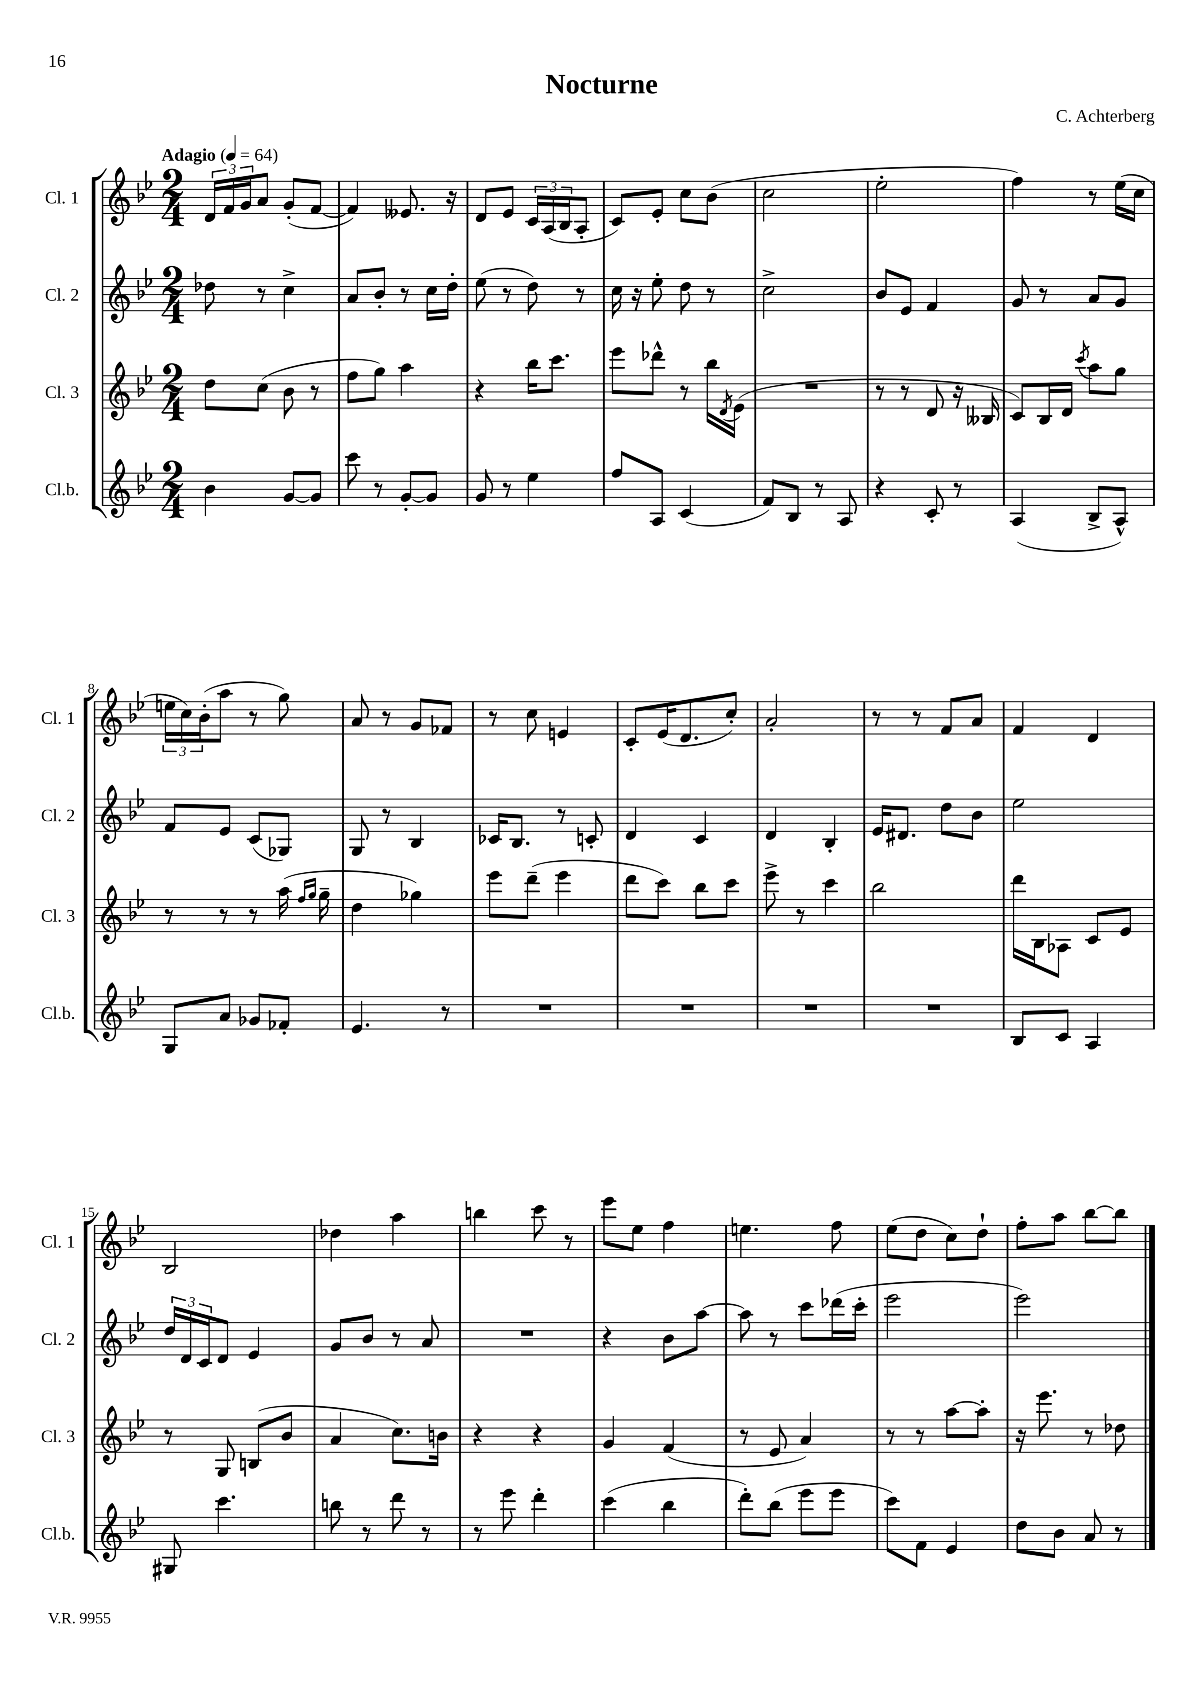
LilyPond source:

\header { title = "Nocturne" composer = "C. Achterberg" }
<<
\new StaffGroup <<
\new Staff = "s0" \with { instrumentName = "Cl. 1" shortInstrumentName = "Cl. 1" } {
    \clef treble \key bes \major \numericTimeSignature \time 2/4 \tempo "Adagio" 4 = 64
    \tuplet 3/2 { d'16 f'16 g'16 } a'8 g'8-.( f'8~ |
    f'4) eeses'8. r16 |
    d'8 ees'8 \tuplet 3/2 { c'16 a16( bes16 } a8-. |
    c'8) ees'8-. c''8 bes'8( |
    c''2 |
    ees''2-. |
    f''4) r8 ees''16( c''16 |
    \tuplet 3/2 { e''16 c''16) bes'16-.( } a''8 r8 g''8) |
    a'8 r8 g'8 fes'8 |
    r8 c''8 e'4 |
    c'8-. ees'16( d'8. c''8-.) |
    a'2-. |
    r8 r8 f'8 a'8 |
    f'4 d'4 |
    bes2 |
    des''4 a''4 |
    b''4 c'''8 r8 |
    ees'''8 ees''8 f''4 |
    e''4. f''8 |
    ees''8( d''8 c''8) d''8-! |
    f''8-. a''8 bes''8~ bes''8 \bar "|." |
}
\new Staff = "s1" \with { instrumentName = "Cl. 2" shortInstrumentName = "Cl. 2" } {
    \clef treble \key bes \major \numericTimeSignature \time 2/4
    des''8 r8 c''4-> |
    a'8 bes'8-. r8 c''16 d''16-. |
    ees''8( r8 d''8) r8 |
    c''16 r16 ees''8-. d''8 r8 |
    c''2-> |
    bes'8 ees'8 f'4 |
    g'8 r8 a'8 g'8 |
    f'8 ees'8 c'8( ges8) |
    g8 r8 bes4 |
    ces'16 bes8. r8 c'8-. |
    d'4 c'4 |
    d'4 bes4-. |
    ees'16 dis'8. d''8 bes'8 |
    ees''2 |
    \tuplet 3/2 { d''16 d'16 c'16 } d'8 ees'4 |
    g'8 bes'8 r8 a'8 |
    R2 |
    r4 bes'8 a''8~ |
    a''8 r8 c'''8 des'''16( c'''16-. |
    ees'''2 |
    ees'''2) \bar "|." |
}
\new Staff = "s2" \with { instrumentName = "Cl. 3" shortInstrumentName = "Cl. 3" } {
    \clef treble \key bes \major \numericTimeSignature \time 2/4
    d''8 c''8( bes'8 r8 |
    f''8 g''8) a''4 |
    r4 bes''16 c'''8. |
    ees'''8 des'''8-^ r8 bes''16 \acciaccatura { d'8 } ees'16( |
    R2 |
    r8 r8 d'8 r16 beses16 |
    c'8) bes16 d'16 \acciaccatura { c'''8 } a''8 g''8 |
    r8 r8 r8 a''16( \grace { f''16 g''16 } g''16-- |
    d''4 ges''4) |
    ees'''8 d'''8--( ees'''4 |
    d'''8 c'''8) bes''8 c'''8 |
    ees'''8-> r8 c'''4 |
    bes''2 |
    d'''16 bes16 aes8 c'8 ees'8 |
    r8 g8 b8( bes'8 |
    a'4 c''8.) b'16 |
    r4 r4 |
    g'4 f'4( |
    r8 ees'8 a'4) |
    r8 r8 a''8~ a''8-. |
    r16 ees'''8. r8 des''8 \bar "|." |
}
\new Staff = "s3" \with { instrumentName = "Cl.b." shortInstrumentName = "Cl.b." } {
    \clef treble \key bes \major \numericTimeSignature \time 2/4
    bes'4 g'8~ g'8 |
    c'''8 r8 g'8~-. g'8 |
    g'8 r8 ees''4 |
    f''8 a8 c'4( |
    f'8) bes8 r8 a8 |
    r4 c'8-. r8 |
    a4( bes8-> a8-^) |
    g8 a'8 ges'8 fes'8-. |
    ees'4. r8 |
    R2 |
    R2 |
    R2 |
    R2 |
    bes8 c'8 a4 |
    gis8 c'''4. |
    b''8 r8 d'''8 r8 |
    r8 ees'''8 d'''4-. |
    c'''4( bes''4 |
    d'''8-.) bes''8( ees'''8 ees'''8 |
    c'''8) f'8 ees'4 |
    d''8 bes'8 a'8 r8 \bar "|." |
}
>>
>>
